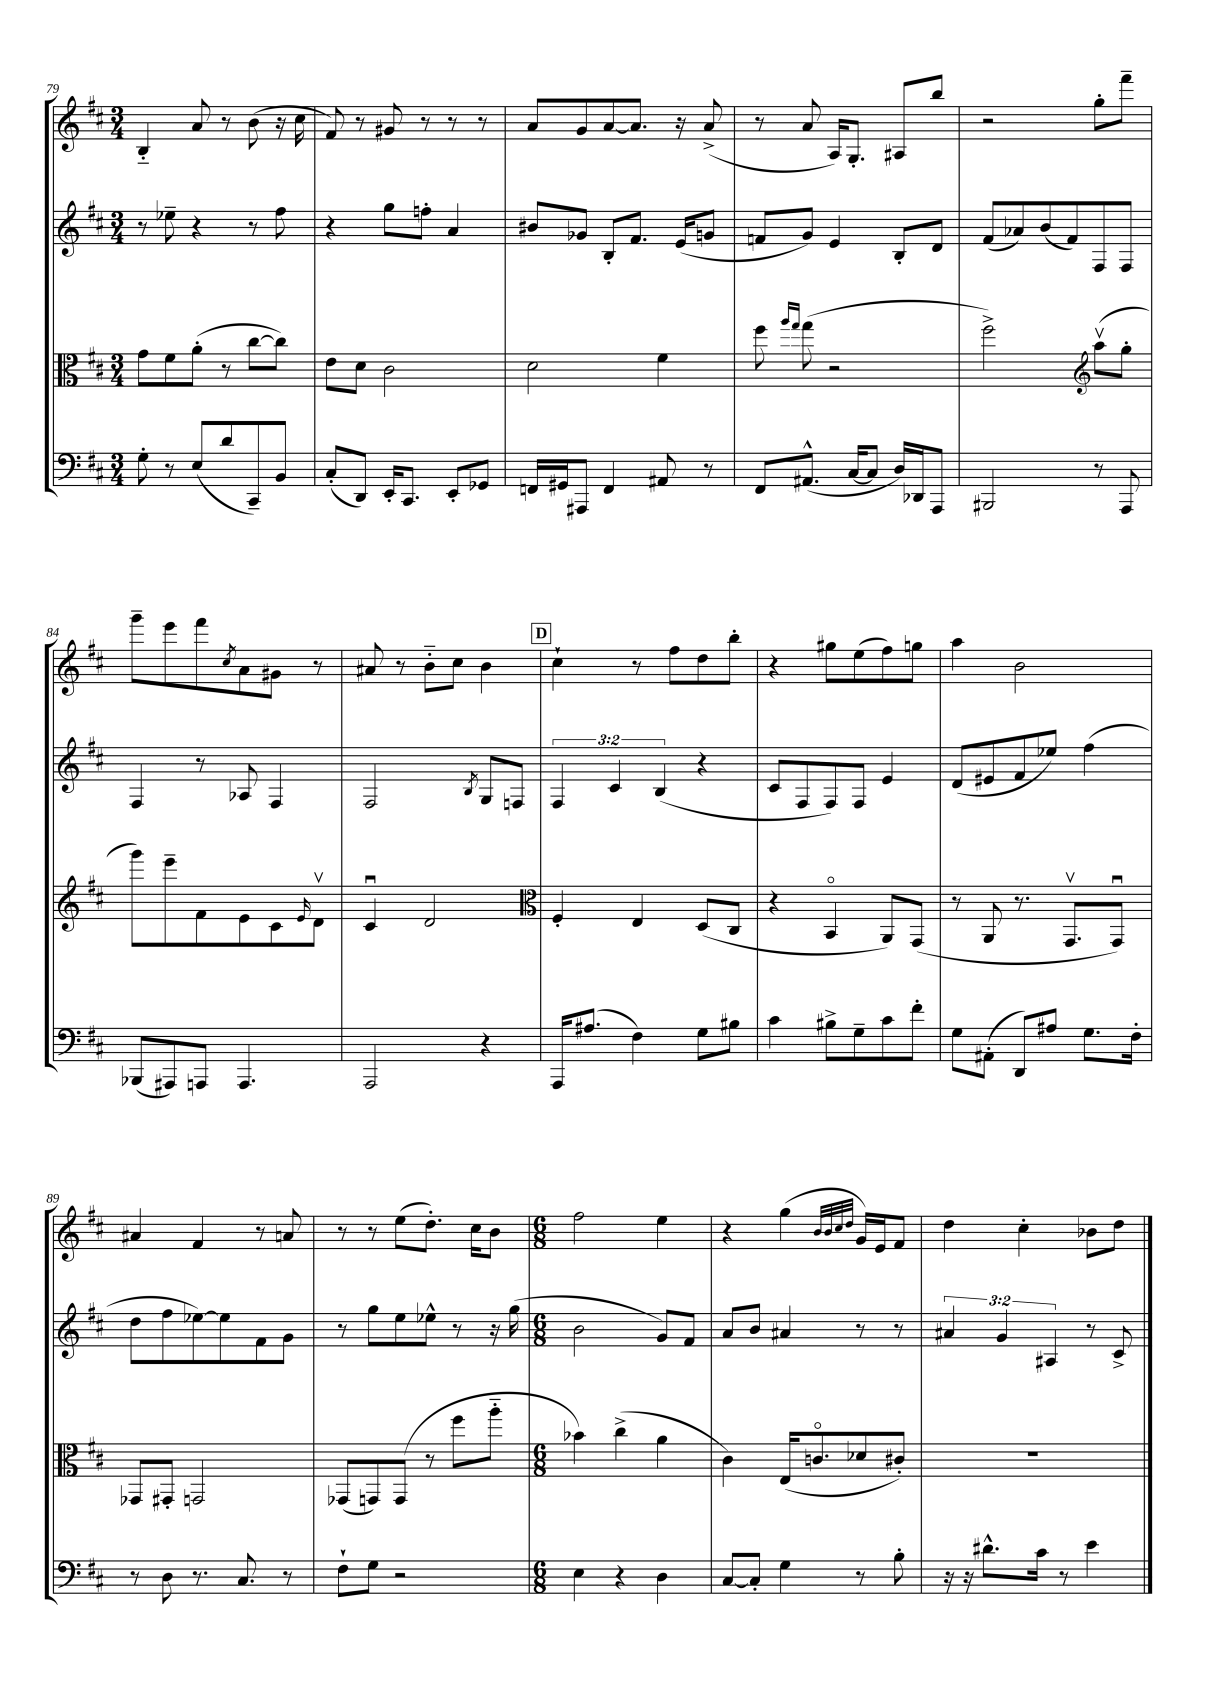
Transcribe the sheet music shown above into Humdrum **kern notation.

**kern	**kern	**kern	**kern
*staff4	*staff3	*staff2	*staff1
*clefF4	*clefC3	*clefG2	*clefG2
*k[f#c#]	*k[f#c#]	*k[f#c#]	*k[f#c#]
*M3/4	*M3/4	*M3/4	*M3/4
8G'\	8g\L	8r	4B'~/
8r	8f#\	8ee-~\	.
(8E/L	(8a'\J	4r	8a/
8d/	8r	.	8r
8CC#~/)	[8cc#\L	8r	(8b\
8BB/J	8cc#\]J)	8ff#\	16r
.	.	.	16cc#\
=	=	=	=
(8C#'/L	8e\L	4r	8f#/)
8DD/J)	8d\J	.	8r
16EE'/LK	2c#\	8gg\L	8g#/
8.CC#/J	.	.	.
.	.	8ff'\J	8r
8EE'/L	.	4a/	8r
8GG-/J	.	.	8r
=	=	=	=
16FF/LL	2d\	8b#/L	8a/L
16GG#/J	.	.	.
8AAA#/J	.	8g-/J	8g/
4FF/	.	8B'/L	[8a/
.	.	8.f#/J	8.a/]J
8AA#/	4f#\	.	.
.	.	(16e/LK	16r
8r	.	8g/J	(8a^/
=	=	=	=
8FF#/L	8ff#\	8f/L	8r
.	16qqaa/LL	.	.
.	16qqgg/JJ	.	.
(8.AA#^^/J	(8gg\	8g/J)	8a/
.	2r	4e/	16A/LK)
[16C#/LK	.	.	8.G'/J
8C#/]J	.	.	.
16D/LL)	.	8B'/L	8A#/L
16DD-/J	.	.	.
8AAA/J	.	8d/J	8bb/J
=	=	=	=
2BBB#/	2ff#^\)	(8f#/L	2r
.	.	8a-/)	.
.	.	(8b/	.
.	.	8f#/)	.
8r	(8aav\L	8F#/	8gg'\L
8AAA/	8gg'\J	8F#/J	8fff#~\J
=	=	=	=
*	*clefG2	*	*
(8BBB-/L	8ggg\L)	4F#/	8ggg~\L
8AAA#/)	8eee~\	.	8eee\
8AAA/J	8f#\	8r	8fff#\
.	.	.	8qcc#/
4.AAA/	8e\	8A-/	8a\
.	8c#\	4F#/	8g#\J
.	16qqe/	.	.
.	8dv\J	.	8r
=	=	=	=
2AAA/	4c#u/	2F#/	8a#/
.	.	.	8r
.	2d/	.	8b'~\L
.	.	.	8cc#\J
.	.	8qB/	.
4r	.	8G/L	4b\
.	.	8F/J	.
=	=	=	=
*	*clefC3	*	*
16AAA/LK	4F#'/	6F#/	4cc#`\
(8.A#/J	.	.	.
.	.	6c#/	.
4F#\)	4E/	.	8r
.	.	(6B/	.
.	.	.	8ff#\L
8G\L	(8D/L	4r	8dd\
8B#\J	8C#/J	.	8bb'\J
=	=	=	=
4c#\	4r	8c#/L	4r
.	.	8F#/	.
8B#^\L	4BBo/	8F#/)	8gg#\L
8G~\	.	8F#/J	(8ee\
8c#\	8AA/L)	4e/	8ff#\)
8f#'\J	(8GG/J	.	8gg\J
=	=	=	=
8G\L	8r	(8d/L	4aa\
(8AA#'\J	8AA/	8e#/	.
8DD/L)	8.r	8f#/	2b\
8A#/J	.	8ee-/J)	.
.	8.GGv/L	.	.
8.G\L	.	(4ff#\	.
.	8GGu/J)	.	.
16F#'\Jk	.	.	.
=	=	=	=
8r	8GG-/L	8dd\L	4a#/
8D\	8GG#'/J	8ff#\	.
8.r	2GG/	[8ee-\)	4f#/
.	.	8ee-\]	.
8.C#/	.	.	.
.	.	8f#\	8r
8r	.	8g\J	8a/
=	=	=	=
8F#`\L	(8GG-/L	8r	8r
8G\J	8GG/)	8gg\L	8r
2r	(8GG/J	8ee\	(8ee\L
.	8r	8ee-^^\J	8.dd'\J)
.	8ff#\L	8r	.
.	.	.	16cc#\LK
.	8aa'~\J	16r	8b\J
.	.	(16gg\	.
=	=	=	=
*M6/8	*M6/8	*M6/8	*M6/8
4E\	4b-\)	2b\	2ff#\
4r	(4cc#^\	.	.
4D\	4a\	8g/L)	4ee\
.	.	8f#/J	.
=	=	=	=
[8C#/L	4c#\)	8a/L	4r
8C#'/]J	.	8b/J	.
4G\	(16E/LK	4a#/	(4gg\
.	8.co/	.	.
.	.	.	32qqb/LLL
.	.	.	32qqb/
.	.	.	32qqcc#/
.	.	.	32qqdd/JJJ
8r	8d-/	8r	16g/LL)
.	.	.	16e/J
8B'\	8c#'/J)	8r	8f#/J
=	=	=	=
16r	2.r	6a#/	4dd\
16r	.	.	.
8.d#^^\L	.	.	.
.	.	6g/	.
.	.	.	4cc#'\
16c#\Jk	.	.	.
.	.	6A#/	.
8r	.	.	.
4e\	.	8r	8b-\L
.	.	8c#^/	8dd\J
==	==	==	==
*-	*-	*-	*-
